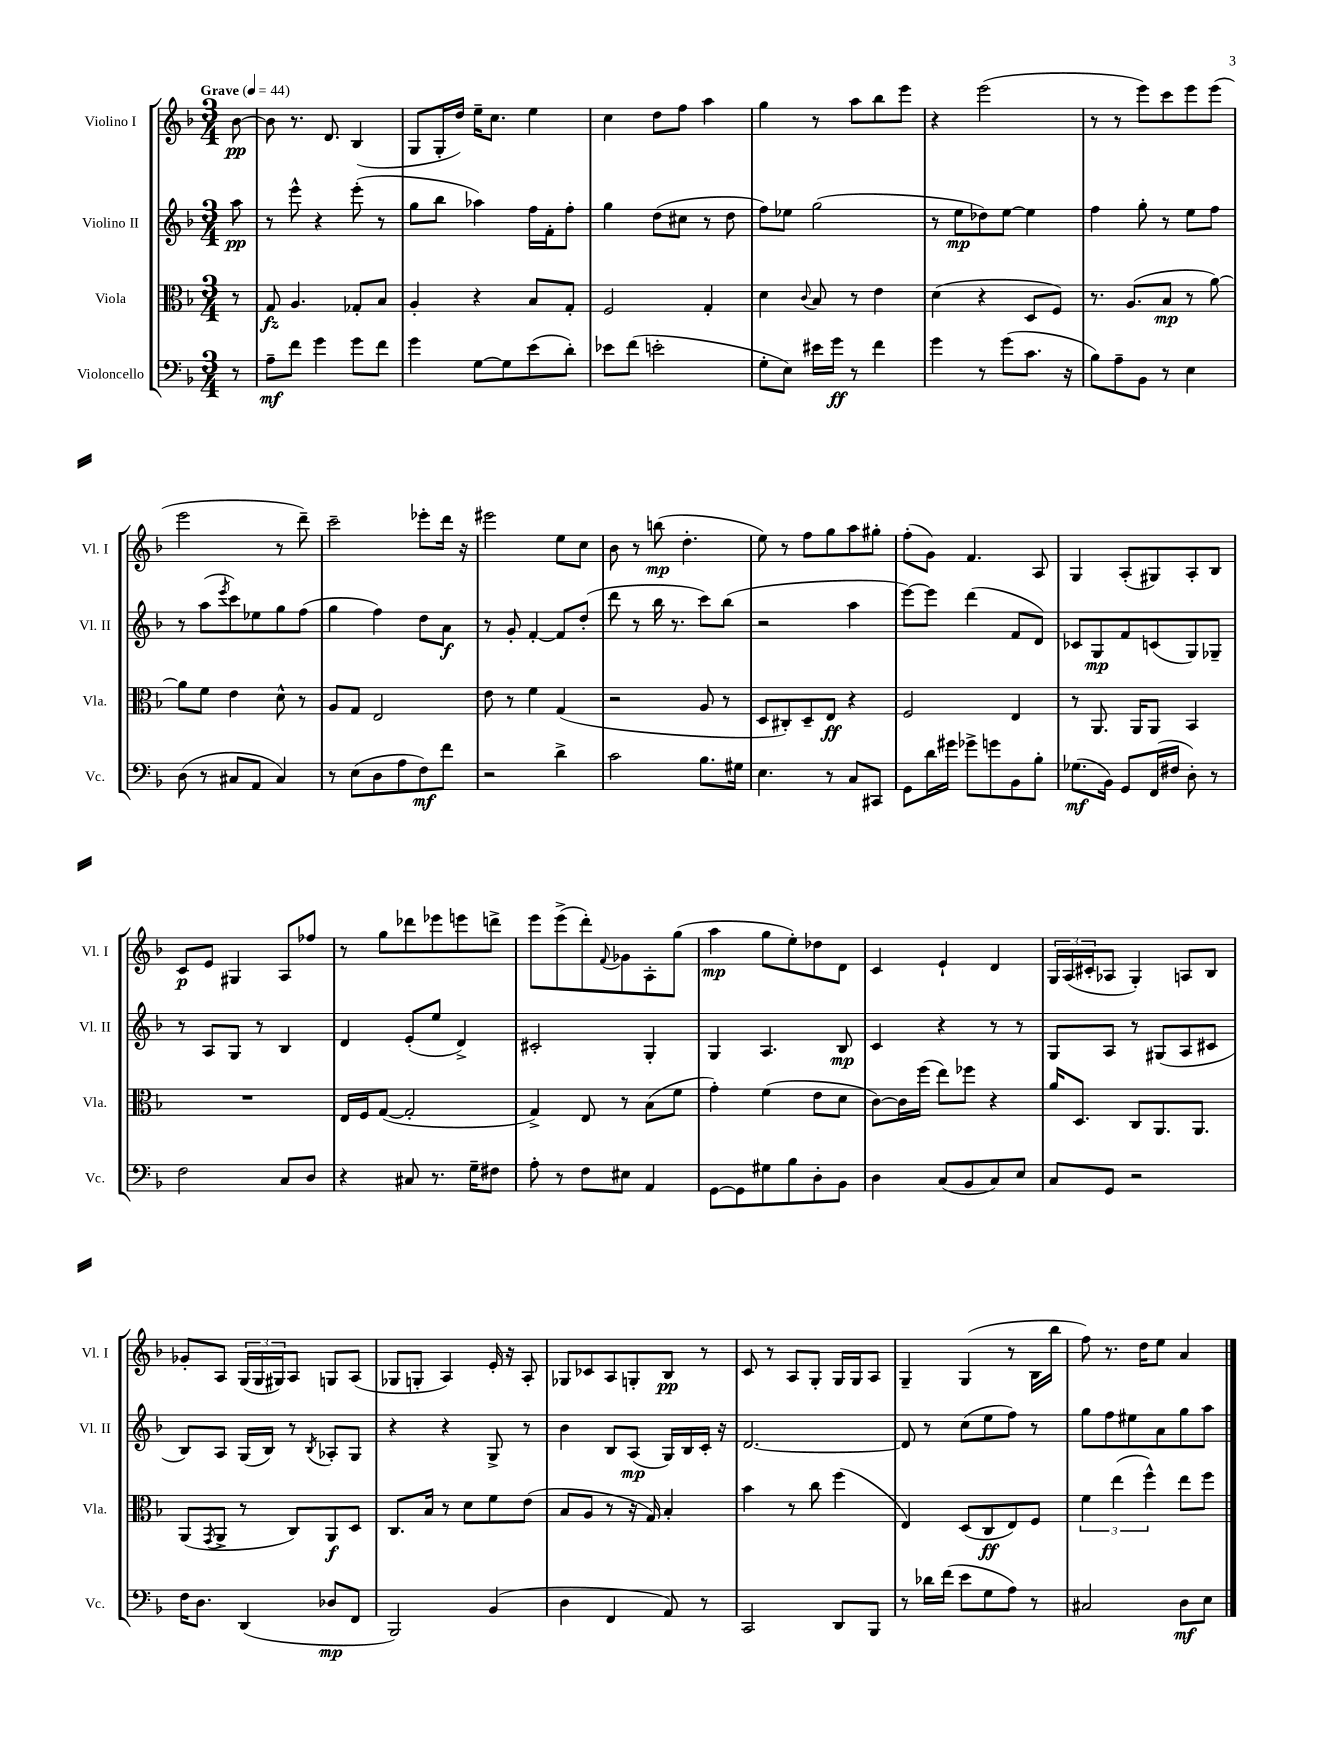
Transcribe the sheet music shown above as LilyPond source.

<<
\new StaffGroup <<
\new Staff = "s0" \with { instrumentName = "Violino I" shortInstrumentName = "Vl. I" } {
    \clef treble \key f \major \numericTimeSignature \time 3/4 \partial 8 \tempo "Grave" 4 = 44
    bes'8~\pp |
    bes'8 r8. d'8. bes4( |
    g8 g16-. d''16) e''16-- c''8. e''4 |
    c''4 d''8 f''8 a''4 |
    g''4 r8 a''8 bes''8 e'''8 |
    r4 e'''2( |
    r8 r8 e'''8) c'''8 e'''8 e'''8( |
    e'''2 r8 d'''8--) |
    c'''2-- ees'''8-. d'''16 r16 |
    eis'''2 e''8 c''8 |
    bes'8 r8 b''8\mp( d''4.-. |
    e''8) r8 f''8 g''8 a''8 gis''8-. |
    f''8-.( g'8) f'4. a8 |
    g4 a8-.( gis8) a8-. bes8 |
    c'8\p e'8 gis4 a8 fes''8 |
    r8 g''8 des'''8 ees'''8 e'''8 d'''8-> |
    e'''8 e'''8->( d'''8-.) \appoggiatura { f'8 } ges'8 a8-. g''8( |
    a''4\mp g''8 e''8-.) des''8 d'8 |
    c'4 e'4-! d'4 |
    \tuplet 3/2 { g16 a16( cis'16-. } aes8 g4-.) a8 bes8 |
    ges'8-. a8 \tuplet 3/2 { g16( g16 gis16) } a8 g8 a8( |
    ges8 g8-. a4) e'16-. r16 a8-. |
    ges8 ces'8 a8 g8-. bes8\pp r8 |
    c'8 r8 a8 g8-. g16 g16 a8 |
    g4-- g4( r8 bes16 bes''16 |
    f''8) r8. d''16 e''8 a'4 \bar "|." |
}
\new Staff = "s1" \with { instrumentName = "Violino II" shortInstrumentName = "Vl. II" } {
    \clef treble \key f \major \numericTimeSignature \time 3/4 \partial 8
    a''8\pp |
    r8 e'''8-^ r4 e'''8-.( r8 |
    g''8 bes''8 aes''4) f''16 f'16-. f''8-. |
    g''4 d''8( cis''8 r8 d''8 |
    f''8) ees''8 g''2( |
    r8 e''8\mp des''8) e''8~ e''4 |
    f''4 g''8-. r8 e''8 f''8 |
    r8 a''8( \acciaccatura { e'''8 } c'''8) ees''8 g''8 f''8( |
    g''4 f''4) d''8 a'8\f |
    r8 g'8-. f'4~-. f'8 d''8-.( |
    d'''8 r8 bes''16 r8. c'''8) bes''8( |
    r2 a''4 |
    e'''8~) e'''8 d'''4( f'8 d'8) |
    ces'8 g8\mp f'8 c'8( g8) ges8-- |
    r8 a8 g8 r8 bes4 |
    d'4 e'8-.( e''8 d'4->) |
    cis'2-. g4-. |
    g4 a4. bes8\mp |
    c'4 r4 r8 r8 |
    g8 a8 r8 gis8( a8 cis'8 |
    bes8) a8 g16( bes16) r8 \acciaccatura { bes8 } aes8-. g8 |
    r4 r4 g8-> r8 |
    bes'4 bes8 a8\mp( g16) bes16 c'16-. r16 |
    d'2.~ |
    d'8 r8 c''8( e''8 f''8) r8 |
    g''8 f''8 eis''8 a'8 g''8 a''8 \bar "|." |
}
\new Staff = "s2" \with { instrumentName = "Viola" shortInstrumentName = "Vla." } {
    \clef alto \key f \major \numericTimeSignature \time 3/4 \partial 8
    r8 |
    g8\fz a4. ges8-. bes8 |
    a4-. r4 bes8 g8-. |
    f2 g4-. |
    d'4 \appoggiatura { c'8 } bes8 r8 e'4 |
    d'4( r4 d8 f8) |
    r8. a8.( bes8\mp r8 a'8~) |
    a'8 f'8 e'4 d'8-^ r8 |
    a8 g8 e2 |
    e'8 r8 f'4 g4( |
    r2 a8 r8 |
    d8 cis8-.) d8-- e8\ff r4 |
    f2 e4 |
    r8 a,8. a,16 a,8 bes,4 |
    R2. |
    e16 f16 g8~( g2-. |
    g4->) e8 r8 bes8( f'8 |
    g'4-.) f'4( e'8 d'8 |
    c'8~) c'16 f''16( e''8) fes''8 r4 |
    a'16 d8. c8 a,8. a,8. |
    a,8( \acciaccatura { g,8 } a,8-> r8 c8) a,8\f d8 |
    c8. bes16 r8 d'8 f'8 e'8( |
    bes8 a8 r8 r16 g16) bes4-. |
    bes'4 r8 c''8 f''4( |
    e4) d8( c8\ff e8) f8 |
    \tuplet 3/2 { f'4 e''4( f''4-^) } e''8 f''8 \bar "|." |
}
\new Staff = "s3" \with { instrumentName = "Violoncello" shortInstrumentName = "Vc." } {
    \clef bass \key f \major \numericTimeSignature \time 3/4 \partial 8
    r8 |
    a8--\mf f'8 g'4 g'8 f'8 |
    g'4 g8~ g8 e'8( d'8-.) |
    ees'8 f'8( e'2-. |
    g8-. e8) eis'16 g'16\ff r8 f'4 |
    g'4 r8 g'8( c'8. r16 |
    bes8) a8-- bes,8 r8 e4 |
    d8( r8 cis8 a,8 cis4) |
    r8 e8( d8 a8 f8\mf) f'8 |
    r2 d'4-> |
    c'2 bes8. gis16 |
    e4. r8 c8 cis,8 |
    g,8 d'16 gis'16 ges'8-> g'8 bes,8 bes8-. |
    ges8.\mf( bes,16) g,8 f,16( fis16 d8-.) r8 |
    f2 c8 d8 |
    r4 cis8 r8. g16-- fis8 |
    a8-. r8 f8 eis8 a,4 |
    g,8~ g,8 gis8 bes8 d8-. bes,8 |
    d4 c8( bes,8 c8) e8 |
    c8 g,8 r2 |
    f16 d8. d,4( des8\mp f,8 |
    bes,,2) bes,4( |
    d4 f,4 a,8) r8 |
    c,2 d,8 bes,,8 |
    r8 des'16 f'16( e'8 g8 a8) r8 |
    cis2 d8\mf e8 \bar "|." |
}
>>
>>
\layout { \context { \Score \remove "Bar_number_engraver" } }
